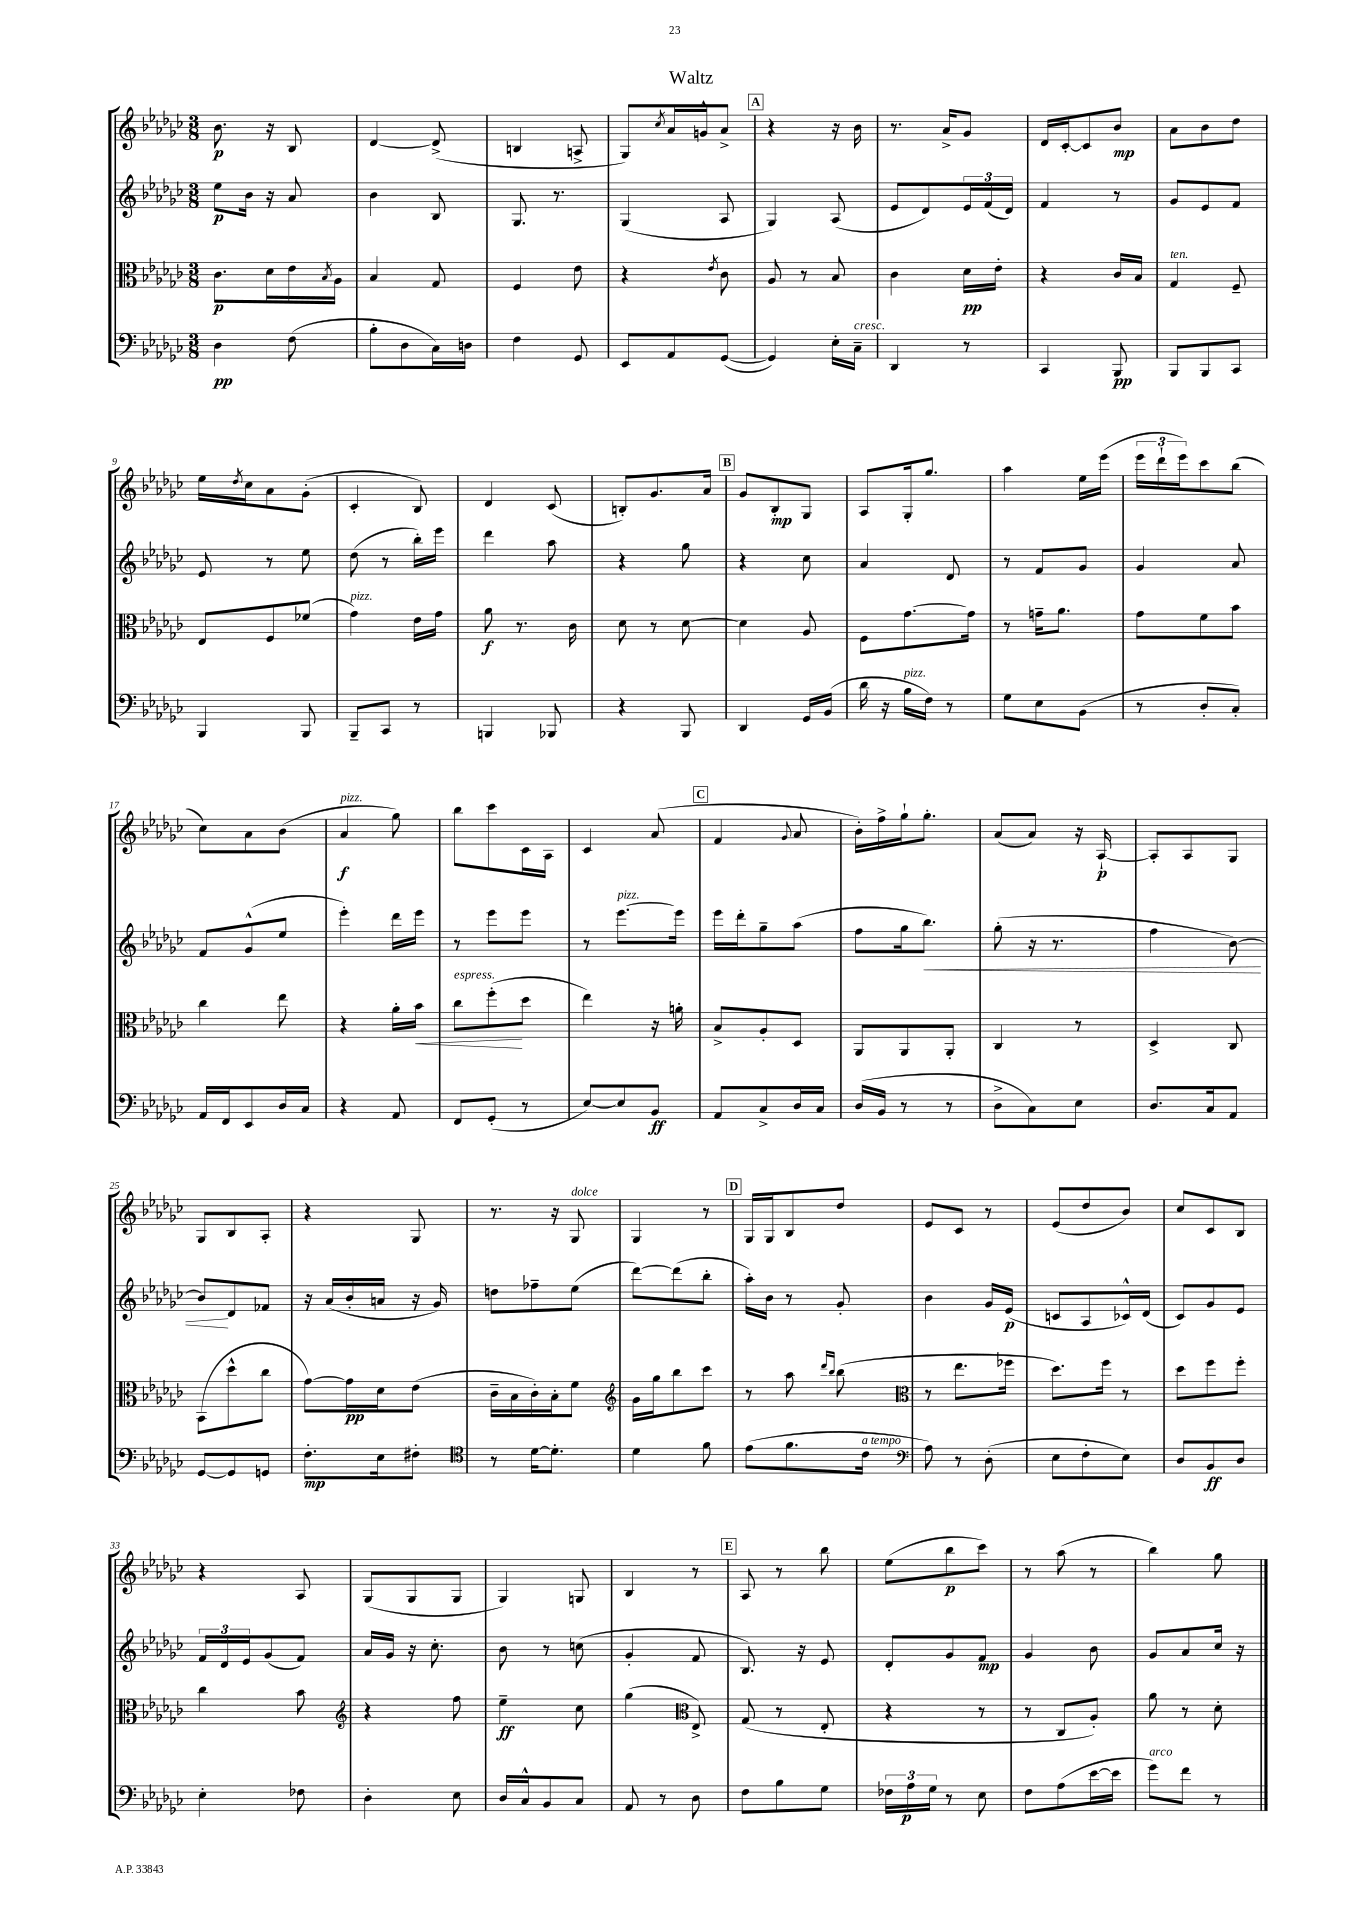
\header { title = "Waltz" }
<<
\new StaffGroup <<
\new Staff = "s0" {
    \clef treble \key ges \major \numericTimeSignature \time 3/8
    bes'8.\p r16 bes8 |
    des'4~ des'8->( |
    b4 a8-> |
    ges8) \acciaccatura { ces''8 } aes'16 g'16-^ aes'8-> |
    \mark \markup { \box "A" } r4 r16 bes'16 |
    r8. aes'16-> ges'8 |
    des'16 ces'16~-. ces'8 bes'8\mp |
    aes'8 bes'8 des''8 |
    ees''16 \acciaccatura { des''8 } ces''16 aes'8 ges'8-.( |
    ces'4-. bes8) |
    des'4 ces'8( |
    b8-.) ges'8. aes'16 |
    \mark \markup { \box "B" } ges'8 bes8-.\mp ges8 |
    aes8 ges16-. ges''8. |
    aes''4 ees''16 ees'''16( |
    \tuplet 3/2 { ees'''16 des'''16-! ees'''16) } ces'''8 bes''8( |
    ces''8) aes'8 bes'8( |
    aes'4\f^\markup { \italic "pizz." } ges''8) |
    bes''8 ces'''8 ces'16 aes16 |
    ces'4 aes'8( |
    \mark \markup { \box "C" } f'4 \appoggiatura { ges'8 } aes'8 |
    bes'16-.) f''16-> ges''16-! ges''8.-. |
    aes'8( aes'8) r16 aes16~-!\p |
    aes8-. aes8 ges8 |
    ges8 bes8 aes8-. |
    r4 ges8 |
    r8. r16 ges8^\markup { \italic "dolce" } |
    ges4 r8 |
    \mark \markup { \box "D" } ges16 ges16 bes8 des''8 |
    ees'8 ces'8 r8 |
    ees'8( des''8 bes'8) |
    ces''8 ces'8 bes8 |
    r4 aes8 |
    ges8( ges8 ges8 |
    ges4) g8 |
    bes4 r8 |
    \mark \markup { \box "E" } aes8 r8 bes''8 |
    ees''8( bes''8\p ces'''8) |
    r8 aes''8( r8 |
    bes''4) ges''8 \bar "|." |
}
\new Staff = "s1" {
    \clef treble \key ges \major \numericTimeSignature \time 3/8
    ees''8\p bes'16 r16 aes'8 |
    bes'4 bes8 |
    ges8. r8. |
    ges4( aes8 |
    \mark \markup { \box "A" } ges4) aes8( |
    ees'8 des'8) \tuplet 3/2 { ees'16 f'16( des'16) } |
    f'4 r8 |
    ges'8 ees'8 f'8 |
    ees'8 r8 ees''8 |
    des''8( r8 bes''16-.) ees'''16 |
    des'''4 aes''8 |
    r4 ges''8 |
    \mark \markup { \box "B" } r4 ces''8 |
    aes'4 des'8 |
    r8 f'8 ges'8 |
    ges'4 aes'8 |
    f'8 ges'8-^( ees''8 |
    ees'''4-.) des'''16 ees'''16 |
    r8 ees'''8 ees'''8 |
    r8 ees'''8.~^\markup { \italic "pizz." } ees'''16 |
    \mark \markup { \box "C" } ees'''16 des'''16-. ges''8-- aes''8( |
    f''8 ges''16 bes''8.\<) |
    ges''8-.( r16 r8. |
    f''4 bes'8~) |
    bes'8\! des'8 fes'8 |
    r16 aes'16( bes'16-. a'16 r16 ges'16) |
    d''8 fes''8-- ees''8( |
    des'''8~) des'''8( bes''8-. |
    \mark \markup { \box "D" } aes''16-.) bes'16 r8 ges'8-. |
    bes'4 ges'16 ees'16\p( |
    c'8 aes8 ces'16-^) des'16( |
    ces'8) ges'8 ees'8 |
    \tuplet 3/2 { f'16 des'16 ees'16 } ges'8( f'8) |
    aes'16 ges'16 r16 ces''8.-. |
    bes'8 r8 c''8( |
    ges'4-. f'8 |
    \mark \markup { \box "E" } bes8.) r16 ees'8 |
    des'8-. ges'8 f'8\mp |
    ges'4 bes'8 |
    ges'8 aes'8 ces''16 r16 \bar "|." |
}
\new Staff = "s2" {
    \clef alto \key ges \major \numericTimeSignature \time 3/8
    ces'8.\p des'16 ees'16 \acciaccatura { bes8 } aes16 |
    bes4 ges8 |
    f4 ees'8 |
    r4 \acciaccatura { ees'8 } ces'8 |
    \mark \markup { \box "A" } aes8 r8 bes8 |
    ces'4 des'16\pp ees'16-. |
    r4 ces'16 bes16 |
    ges4^\markup { \italic "ten." } f8-- |
    ees8 f8 fes'8( |
    ges'4^\markup { \italic "pizz." }) ees'16 ges'16 |
    aes'8\f r8. ces'16 |
    des'8 r8 des'8~ |
    \mark \markup { \box "B" } des'4 aes8 |
    f8 ges'8.~ ges'16 |
    r8 g'16-- aes'8. |
    ges'8 f'8 bes'8 |
    ces''4 ees''8 |
    r4 aes'16-. bes'16\< |
    ces''8^\markup { \italic "espress." } f''8-.\!( des''8 |
    ees''4) r16 a'16-. |
    \mark \markup { \box "C" } bes8-> aes8-. des8 |
    aes,8 aes,8 aes,8-. |
    ces4 r8 |
    des4-> ces8 |
    bes,8( des''8-^ ces''8 |
    ges'8~) ges'16\pp des'16 ees'8( |
    ces'16-- bes16 ces'16-.) bes16-. f'8 |
    \clef treble ges'16 ges''16 bes''8 ces'''8 |
    \mark \markup { \box "D" } r8 aes''8 \grace { des'''16 bes''16 } bes''8( |
    \clef alto r8 ees''8. fes''16 |
    des''8.) f''16 r8 |
    des''8 f''8 f''8-. |
    ces''4 bes'8 |
    \clef treble r4 f''8 |
    ees''4--\ff ces''8 |
    ges''4( \clef alto ees8->) |
    \mark \markup { \box "E" } ges8( r8 ees8-. |
    r4 r8 |
    r8 ces8 aes8-.) |
    aes'8 r8 des'8-. \bar "|." |
}
\new Staff = "s3" {
    \clef bass \key ges \major \numericTimeSignature \time 3/8
    des4\pp f8( |
    bes8-. des8 ces16) d16 |
    f4 ges,8 |
    ees,8 aes,8 ges,8~( |
    \mark \markup { \box "A" } ges,4) ees16-. ces16--^\markup { \italic "cresc." } |
    des,4 r8 |
    ces,4 bes,,8\pp |
    bes,,8 bes,,8 ces,8 |
    bes,,4 bes,,8 |
    bes,,8-- ces,8 r8 |
    b,,4 bes,,8 |
    r4 bes,,8 |
    \mark \markup { \box "B" } des,4 ges,16 bes,16( |
    des'16 r16 bes16^\markup { \italic "pizz." } f16) r8 |
    ges8 ees8 bes,8( |
    r8 des8-. ces8-.) |
    aes,16 f,16 ees,8 des16 ces16 |
    r4 aes,8 |
    f,8 ges,8-.( r8 |
    ees8~) ees8 bes,8\ff |
    \mark \markup { \box "C" } aes,8 ces8-> des16 ces16 |
    des16( bes,16 r8 r8 |
    des8-> ces8) ees8 |
    des8. ces16 aes,8 |
    ges,8~ ges,8 g,8 |
    f8.-.\mp ees16 fis8-. |
    \clef tenor r8 des'16~ des'8.-. |
    des'4 f'8 |
    \mark \markup { \box "D" } ees'8( f'8. ces'16^\markup { \italic "a tempo" } |
    \clef bass aes8) r8 des8-.( |
    ees8 f8-. ees8) |
    des8 bes,8\ff des8 |
    ees4-. fes8 |
    des4-. ees8 |
    des16 ces16-^ bes,8 ces8 |
    aes,8 r8 des8 |
    \mark \markup { \box "E" } f8 bes8 ges8 |
    \tuplet 3/2 { fes16 aes16\p ges16 } r8 ees8 |
    f8 aes8( ees'16~ ees'16 |
    ges'8^\markup { \italic "arco" }) f'8 r8 \bar "|." |
}
>>
>>
